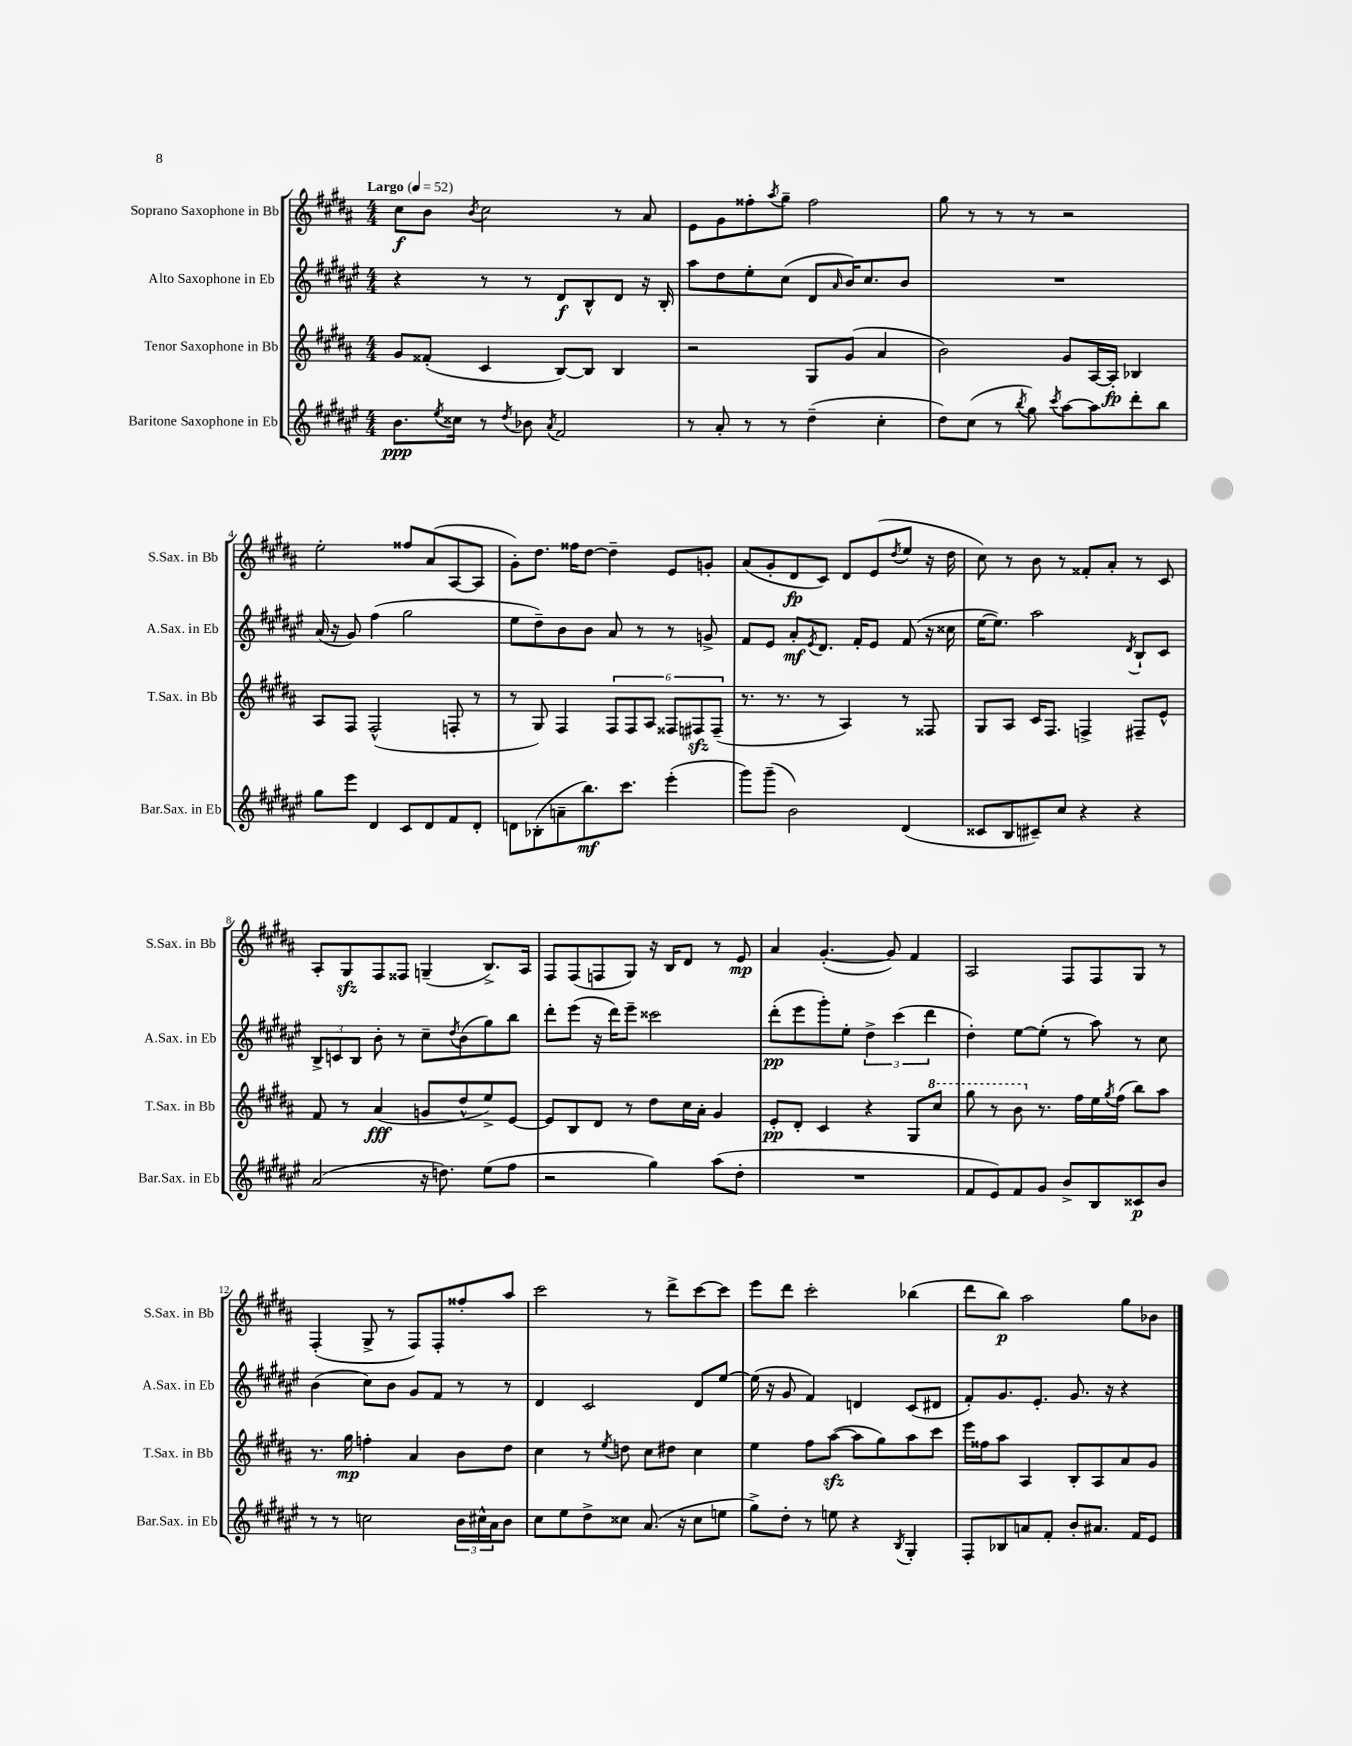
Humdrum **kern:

**kern	**dynam	**kern	**dynam	**kern	**dynam	**kern	**dynam
*part4	*part4	*part3	*part3	*part2	*part2	*part1	*part1
*staff4	*staff4	*staff3	*staff3	*staff2	*staff2	*staff1	*staff1
*I"Baritone Saxophone in Eb	*	*I"Tenor Saxophone in Bb	*	*I"Alto Saxophone in Eb	*	*I"Soprano Saxophone in Bb	*
*I'Bar.Sax. in Eb	*	*I'T.Sax. in Bb	*	*I'A.Sax. in Eb	*	*I'S.Sax. in Bb	*
*clefG2	*	*clefG2	*	*clefG2	*	*clefG2	*
*k[f#c#g#d#a#e#]	*	*k[f#c#g#d#a#]	*	*k[f#c#g#d#a#e#]	*	*k[f#c#g#d#a#]	*
*M4/4	*	*M4/4	*	*M4/4	*	*M4/4	*
*MM52	*	*MM52	*	*MM52	*	*MM52	*
=1	=1	=1	=1	=1	=1	=1	=1
!	!	!	!	!	!	!LO:TX:a:B:t=Largo	!
8.b\L	ppp	8g#/L	.	4r	.	8cc#\L	f
.	.	(8f##X'/J	.	.	.	8b\J	.
8qee#/	.	.	.	.	.	.	.
16cc##X\Jk	.	.	.	.	.	.	.
.	.	.	.	.	.	8qb/	.
8r	.	4c#/	.	8r	.	2cc#\	.
8qdd#/	.	.	.	.	.	.	.
8b-X\	.	.	.	8r	.	.	.
8qa#/	.	.	.	.	.	.	.
2f#/	.	[8B/L)	.	8d#/L	f	.	.
.	.	8B/J]	.	8B^^/	.	.	.
.	.	4B/	.	8d#/J	.	8r	.
.	.	.	.	16r	.	8a#/	.
.	.	.	.	16B'/	.	.	.
=2	=2	=2	=2	=2	=2	=2	=2
8r	.	2r	.	8aa#\L	.	8e\L	.
8a#'/	.	.	.	8dd#\	.	8g#\	.
8r	.	.	.	8ee#'\	.	8ff##X'\	.
.	.	.	.	.	.	8qaa#/	.
8r	.	.	.	(8cc#\J	.	8gg#~\J	.
(4dd#~\	.	8G#/L	.	8d#/L	.	2ff##\	.
.	.	.	.	16qqa#/	.	.	.
.	.	(8g#/J	.	16b/K)	.	.	.
.	.	.	.	8.cc#/	.	.	.
4cc#'\	.	4a#/	.	.	.	.	.
.	.	.	.	8b/J	.	.	.
=3	=3	=3	=3	=3	=3	=3	=3
8dd#\L)	.	2b\)	.	1r	.	8gg#\	.
(8cc#\J	.	.	.	.	.	8r	.
8r	.	.	.	.	.	8r	.
8qbb/	.	.	.	.	.	.	.
8gg#\)	.	.	.	.	.	8r	.
8qccc#/	.	.	.	.	.	.	.
[8aa#\L	.	8g#/L	.	.	.	2r	.
8aa#\]	.	[16A#/L	.	.	.	.	.
.	.	16A#'/JJ]	fp	.	.	.	.
8ddd#'\	.	4B-X/	.	.	.	.	.
8bb\J	.	.	.	.	.	.	.
!!LO:LB:g=z
=4	=4	=4	=4	=4	=4	=4	=4
8gg#\L	.	8A#/L	.	(16a#/	.	2ee'\	.
.	.	.	.	16r	.	.	.
8eee#\J	.	8F#/J	.	8g#/)	.	.	.
4d#/	.	(2F#^^/	.	(4ff#\	.	.	.
8c#/L	.	.	.	2gg#\	.	8ff##X/L	.
8d#/	.	.	.	.	.	(8a#/	.
8f#/	.	8Fn'/	.	.	.	[8A#/	.
8d#'/J	.	8r	.	.	.	8A#/J]	.
=5	=5	=5	=5	=5	=5	=5	=5
8dn\L	.	8r	.	8ee#\L	.	8g#'\L)	.
(8B-X'\	.	8G#/)	.	8dd#~\)	.	8.dd#\J	.
8an~\	.	4F#/	.	8b\	.	.	.
.	.	.	.	.	.	16ff##X\KL	.
8.bb\)	mf	.	.	8b\J	.	[8dd#\J	.
.	.	12F#/L	.	8a#/	.	4dd#~\]	.
8.ccc#\J	.	.	.	.	.	.	.
.	.	12F#/	.	.	.	.	.
.	.	.	.	8r	.	.	.
.	.	12A#/J	.	.	.	.	.
(4eee#'\	.	12F##X/L	.	8r	.	8e/L	.
.	.	12F#Xzz/	.	.	.	.	.
.	.	.	.	8gn^/	.	8gn'/J	.
.	.	(12F#~/J	.	.	.	.	.
=6	=6	=6	=6	=6	=6	=6	=6
8ggg#\L)	.	8.r	.	8f#/L	.	(8a#/L	.
(8ggg#~\J	.	.	.	8e#/J	.	8g#'/	.
.	.	8.r	.	.	.	.	.
2b\)	.	.	.	8a#'/L	mf	8d#/	fp
.	.	.	.	8qe#/	.	.	.
.	.	8r	.	8.d#/J	.	8c#/J)	.
.	.	4A#/)	.	.	.	8d#/L	.
.	.	.	.	16f#'/KL	.	.	.
.	.	.	.	8e#/J	.	(8e/	.
.	.	.	.	.	.	8qdd#/	.
(4d#/	.	8r	.	(8f#/	.	8ee/J	.
.	.	8F##X/	.	16r	.	16r	.
.	.	.	.	16cc##X\	.	16dd#\	.
=7	=7	=7	=7	=7	=7	=7	=7
8c##X/L	.	8G#/L	.	[16ee#\KL	.	8cc#\)	.
.	.	.	.	8.ee#\J])	.	.	.
8B/	.	8A#/J	.	.	.	8r	.
8c#X~/)	.	16c#/KL	.	2aa#\	.	8b\	.
.	.	8.F#/J	.	.	.	.	.
8cc#/J	.	.	.	.	.	8r	.
4r	.	4Fn^/	.	.	.	8f##X'/L	.
.	.	.	.	.	.	8a#'/J	.
.	.	.	.	8qd#/	.	.	.
4r	.	8F#X~/L	.	8B`/L	.	8r	.
.	.	8e^^/J	.	8c#/J	.	8c#/	.
!!LO:LB:g=z
=8	=8	=8	=8	=8	=8	=8	=8
(2a#/	.	8f#/	.	12B^/L	.	8A#'/L	.
.	.	.	.	12cn/	.	.	.
.	.	8r	.	.	.	8G#zz/	.
.	.	.	.	12B/J	.	.	.
.	.	(4a#/	fff	8b'\	.	8F#/	.
.	.	.	.	8r	.	8F##X/J	.
16r	.	8gn/L	.	8cc#~\L	.	(4Gn~/	.
8.ddn\)	.	.	.	.	.	.	.
.	.	.	.	8qdd#/	.	.	.
.	.	8dd#^^/	.	(8b\	.	.	.
(8ee#\L	.	8ee^/)	.	8gg#\)	.	8.B^/L)	.
8ff#\J	.	[8e/J	.	8bb\J	.	.	.
.	.	.	.	.	.	16A#/Jk	.
=9	=9	=9	=9	=9	=9	=9	=9
2r	.	8e/L]	.	8ddd#'\L	.	8F#/L	.
.	.	8B/	.	(8eee#\J	.	(8F#/	.
.	.	8d#/J	.	16r	.	8Fn/	.
.	.	.	.	16ddd#\KL)	.	.	.
.	.	8r	.	8eee#~\J	.	8G#/J)	.
4gg#\)	.	8dd#\L	.	2ccc##X\	.	16r	.
.	.	.	.	.	.	16B/KL	.
.	.	16cc#\L	.	.	.	8d#/J	.
.	.	16a#'\JJ	.	.	.	.	.
(8aa#\L	.	4g#/	.	.	.	8r	.
8dd#'\J	.	.	.	.	.	8e/	mp
=10	=10	=10	=10	=10	=10	=10	=10
1r	.	8e'/L	pp	(8ddd#'\L	pp	4a#/	.
.	.	8d#'/J	.	8eee#\	.	.	.
.	.	4c#/	.	8ggg#'\)	.	([4.g#'/	.
.	.	.	.	8ee#'\J	.	.	.
.	.	4r	.	6dd#^\	.	.	.
.	.	.	.	.	.	8g#/])	.
.	.	.	.	(6ccc#\	.	.	.
.	.	8G#/L	.	.	.	4f#/	.
.	.	.	.	6ddd#\	.	.	.
*	*	*8va	*	*	*	*	*
.	.	8ccc#/J	.	.	.	.	.
=11	=11	=11	=11	=11	=11	=11	=11
8f#/L	.	8ggg#\	.	4dd#'\)	.	2A#/	.
8e#/)	.	8r	.	.	.	.	.
8f#/	.	8bb\	.	[8ee#\L	.	.	.
*	*	*X8va	*	*	*	*	*
8g#/J	.	8.r	.	(8ee#'\J]	.	.	.
8b^/L	.	.	.	8r	.	8F#/L	.
.	.	16ff#\LL	.	.	.	.	.
8B/	.	16ee\	.	8aa#\)	.	8F#/	.
.	.	8qgg#/	.	.	.	.	.
.	.	(16ff#\JJ	.	.	.	.	.
8c##X/	p	8bb\L)	.	8r	.	8G#/J	.
8b/J	.	8aa#\J	.	8cc#\	.	8r	.
!!LO:LB:g=z
=12	=12	=12	=12	=12	=12	=12	=12
8r	.	8.r	.	(4b\	.	(4F#'/	.
8r	.	.	.	.	.	.	.
.	.	16gg#\	mp	.	.	.	.
2ccn\	.	4ffn'\	.	8cc#\L)	.	8G#^/	.
.	.	.	.	8b\J	.	8r	.
.	.	4a#/	.	8g#/L	.	8F#/L)	.
.	.	.	.	8f#/J	.	8F#'/	.
24b\LL	.	8b\L	.	8r	.	8ff##X'/	.
24cc#X^^\	.	.	.	.	.	.	.
24a#\J	.	.	.	.	.	.	.
8b\J	.	8dd#\J	.	8r	.	8aa#/J	.
=13	=13	=13	=13	=13	=13	=13	=13
8cc#\L	.	4cc#\	.	4d#/	.	2ccc#\	.
8ee#\	.	.	.	.	.	.	.
8dd#^\	.	8r	.	2c#/	.	.	.
.	.	8qee/	.	.	.	.	.
8cc##X\J	.	8ddn\	.	.	.	.	.
(8.a#/	.	8cc#\L	.	.	.	8r	.
.	.	8dd#X\J	.	.	.	8ddd#^\L	.
16r	.	.	.	.	.	.	.
8cc##\L	.	4cc#\	.	8d#/L	.	[8ccc#\	.
8een\J	.	.	.	[8ee#/J	.	8ccc#\J]	.
=14	=14	=14	=14	=14	=14	=14	=14
8gg#^\L)	.	4ee\	.	(16ee#\]	.	8eee\L	.
.	.	.	.	16r	.	.	.
8dd#'\J	.	.	.	8g#/	.	8ddd#\J	.
8r	.	8ff#\L	.	4f#/)	.	2ccc#'\	.
8een\	.	([8aa#zz\J	.	.	.	.	.
4r	.	8aa#\L]	.	4dn/	.	.	.
.	.	8gg#\)	.	.	.	.	.
8qB/	.	.	.	.	.	.	.
4G#'/	.	8aa#\	.	(8c#/L	.	(4bb-X\	.
.	.	8ccc#\J	.	8d#X/J	.	.	.
=15	=15	=15	=15	=15	=15	=15	=15
8F#'/L	.	16eee\LL	.	8f#'/L)	.	8ddd#\L	.
.	.	16ff##X\J	.	.	.	.	.
8B-X/	.	8aa#\J	.	8.g#/	.	8bb\J)	p
8an/	.	4A#/	.	.	.	2aa#\	.
.	.	.	.	8.e#'/J	.	.	.
8f#'/J	.	.	.	.	.	.	.
8b'/L	.	8B'/L	.	8.g#/	.	.	.
8.a#X/J	.	8A#/	.	.	.	.	.
.	.	.	.	16r	.	.	.
.	.	8a#/	.	4r	.	8gg#\L	.
16f#/KL	.	.	.	.	.	.	.
8e#/J	.	8g#/J	.	.	.	8b-X\J	.
==	==	==	==	==	==	==	==
*-	*-	*-	*-	*-	*-	*-	*-
